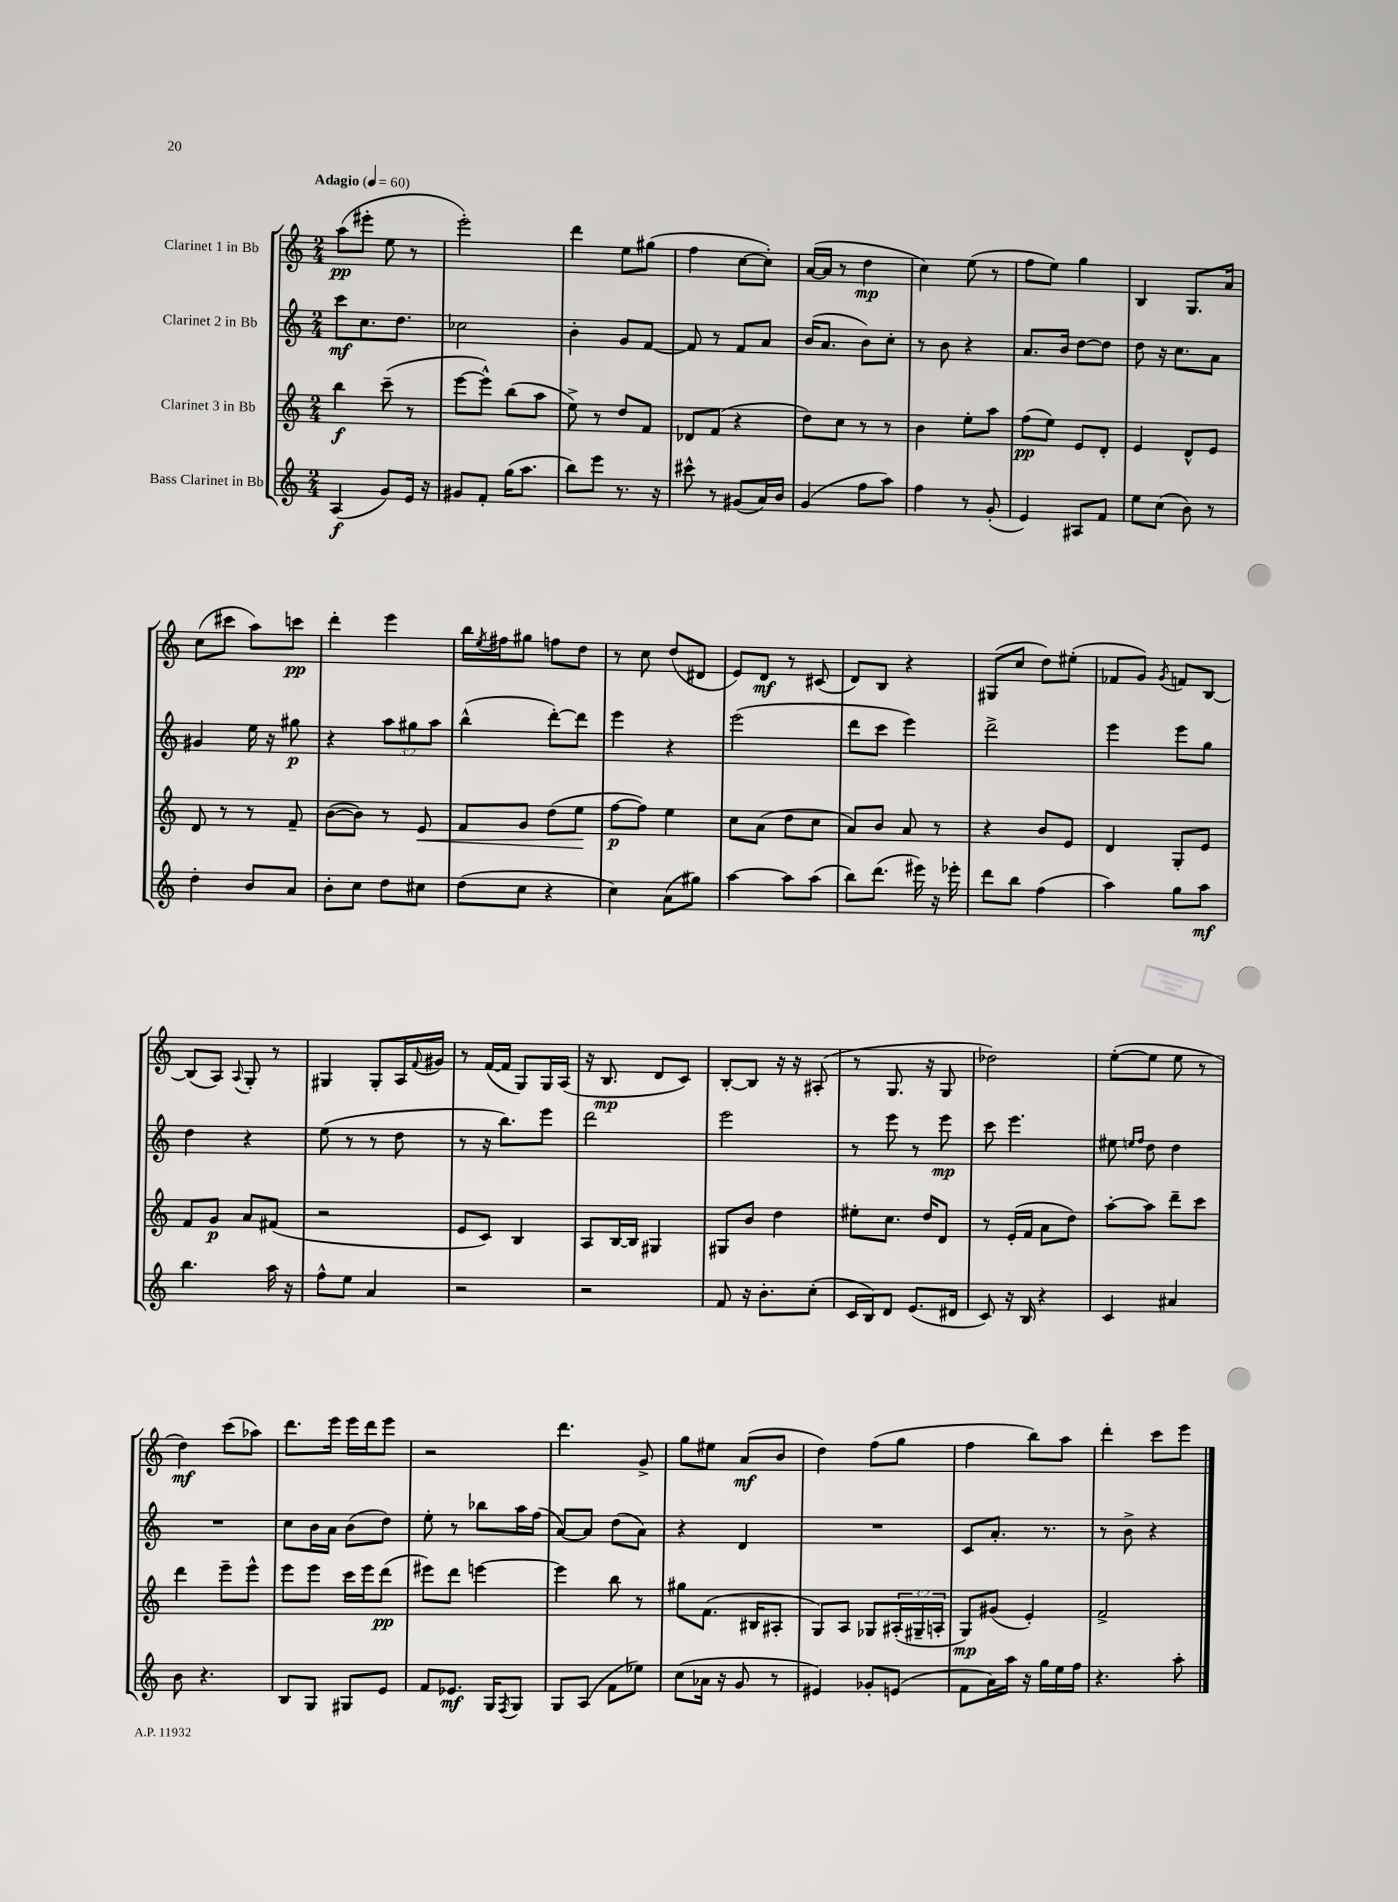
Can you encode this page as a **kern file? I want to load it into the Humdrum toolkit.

**kern	**kern	**kern	**kern
*staff4	*staff3	*staff2	*staff1
*clefG2	*clefG2	*clefG2	*clefG2
*k[]	*k[]	*k[]	*k[]
*M2/4	*M2/4	*M2/4	*M2/4
*MM60	*MM60	*MM60	*MM60
(4A	4bb	8ccc	(8aa
.	.	8.cc	8eee#'
8g)	(8ccc~	.	8ee
.	.	8.dd	.
16e	8r	.	8r
16r	.	.	.
=	=	=	=
8g#	[8eee	2cc-	2eee')
8f'	8eee^^])	.	.
(16gg	(8bb	.	.
8.aa	.	.	.
.	8aa	.	.
=	=	=	=
8bb)	8ee^)	4b'	4ddd
8eee	8r	.	.
8.r	8dd	8g	8ee
.	8f	[8f	(8gg#
16r	.	.	.
=	=	=	=
8ccc#^^	8d-	8f]	4ff
8r	(8f	8r	.
(8g#	4r	8f	[8cc
16a)	.	8a	8cc'])
16b	.	.	.
=	=	=	=
(4g	8dd)	(16b	([16a
.	.	8.a	16a]
.	8cc	.	8r
8ff	8r	8b)	4dd
8aa)	8r	8cc'	.
=	=	=	=
4ff	4b	8r	4cc)
.	.	8b	.
8r	8ee'	4r	(8ee
(8g'	8aa	.	8r
=	=	=	=
4e)	(8ff	8.a	8ff
.	8ee)	.	8ee)
.	.	16b	.
8A#	8e	[8dd	4gg
8f	8d'	8dd]	.
=	=	=	=
8ee	4e	8dd	4B
(8cc	.	16r	.
.	.	8.cc	.
8b)	8d^^	.	8.G
8r	8e	8a	.
.	.	.	16a
=	=	=	=
4dd'	8d	4g#	(8cc
.	8r	.	8ccc#
8b	8r	16ee	8aa)
.	.	16r	.
8a	8f~	8gg#	8ccc
=	=	=	=
8b'	([8b	4r	4ddd'
8cc	8b])	.	.
8dd	8r	12aa	4eee
.	.	12gg#	.
8cc#	8e	.	.
.	.	12aa	.
=	=	=	=
(8dd	8f	(4bb^^	16bb
.	.	.	8qee
.	.	.	16ff#
8cc	8g	.	8gg#
4r	(8dd	[8ddd')	8ff
.	8ee	8ddd]	8dd
=	=	=	=
4cc)	[8ff	4eee	8r
.	8ff])	.	8cc
(8a	4ee	4r	(8dd
8gg#)	.	.	8d#
=	=	=	=
[4aa	8cc	(2eee	8e)
.	(8a	.	8d
8aa]	8dd	.	8r
(8aa	8cc	.	(8c#
=	=	=	=
8bb)	8a)	8ddd	8d)
(8.ddd	8b	8ccc	8B
.	8a	4eee)	4r
16eee#)	.	.	.
16r	8r	.	.
16eee-'	.	.	.
=	=	=	=
8ddd	4r	2ddd^	(8G#
8bb	.	.	8cc
(4ff	8b	.	8dd)
.	8e	.	(8ee#'
=	=	=	=
4aa)	4d	4eee	8f-
.	.	.	8g)
.	.	.	8qg
8gg	8G'	8eee	8f
8aa	8e	8gg	[8B
=	=	=	=
4.bb	8f	4dd	(8B]
.	8g	.	8A)
.	.	.	8qqA
.	8a	4r	8G'
16aa	(8f#	.	8r
16r	.	.	.
=	=	=	=
8ff^^	2r	(8ee	4G#
8ee	.	8r	.
4a	.	8r	8G#'
.	.	8dd	16A
.	.	.	8qqf
.	.	.	16g#
=	=	=	=
2r	8e	8r	8r
.	8c)	16r	([16f
.	.	8.bb)	16f]
.	4B	.	8G)
.	.	8eee	16G
.	.	.	(16A
=	=	=	=
2r	8A	2ddd	16r
.	.	.	8.B
.	[16B	.	.
.	16B]	.	.
.	4G#	.	8d
.	.	.	8c)
=	=	=	=
8f	8G#	2eee	[8B'
16r	8b	.	8B]
8.b'	.	.	.
.	4dd	.	16r
.	.	.	16r
(8cc'	.	.	(8A#'
=	=	=	=
16c	8ee#'	8r	8r
16B)	.	.	.
8d	8.cc	8eee	8.G
(8.e	.	8r	.
.	16dd	.	16r
.	8d	8eee	8G
16d#	.	.	.
=	=	=	=
8c)	8r	8ccc	2dd-)
16r	(16e'	4.eee	.
16B	16f	.	.
4r	8a	.	.
.	8dd)	.	.
=	=	=	=
4c	[8aa'	8ee#	([8ee'
.	.	16qqee	.
.	.	16qqff	.
.	8aa]	8dd	8ee]
4a#	8ddd~	4dd	8ee
.	8ccc	.	8r
=	=	=	=
8b	4ddd	2r	4dd)
4.r	.	.	.
.	8eee~	.	(8ccc
.	8eee^^	.	8aa-)
=	=	=	=
8B	8eee	8cc	8.ddd
8G	8eee	16b	.
.	.	16a	16eee
8G#	16ccc	(8b	16eee
.	16eee	.	16ddd
8e	(8ddd	8dd)	8eee
=	=	=	=
8f	8eee#)	8ee'	2r
8.e-	8ddd	8r	.
.	[4eee	8bb-	.
16G	.	.	.
8qF	.	.	.
8G	.	16aa	.
.	.	(16ff	.
=	=	=	=
8G	4eee]	[8a)	4.ddd
(8A	.	8a]	.
8f	8bb	(8dd	.
8ee-)	8r	8a)	8g^
=	=	=	=
(8cc	8gg#	4r	8gg
16a-	(8.f	.	8ee#
16r	.	.	.
8g	.	4d	(8a
.	16B#	.	.
8r	8A#'	.	8b
=	=	=	=
4e#)	8G)	2r	4dd)
.	8A	.	.
8g-'	8G-	.	(8ff
(8e	(24A#'	.	8gg
.	24G#~	.	.
.	24A'	.	.
=	=	=	=
8f	8G)	8c	4ff
16a)	(8g#	8.a'	.
16aa	.	.	.
16r	4e')	.	8bb)
16gg	.	8.r	.
16ee	.	.	8aa
16ff	.	.	.
=	=	=	=
4.r	2f^	8r	4ddd'
.	.	8b^	.
.	.	4r	8ccc
8aa'	.	.	8eee
==	==	==	==
*-	*-	*-	*-
